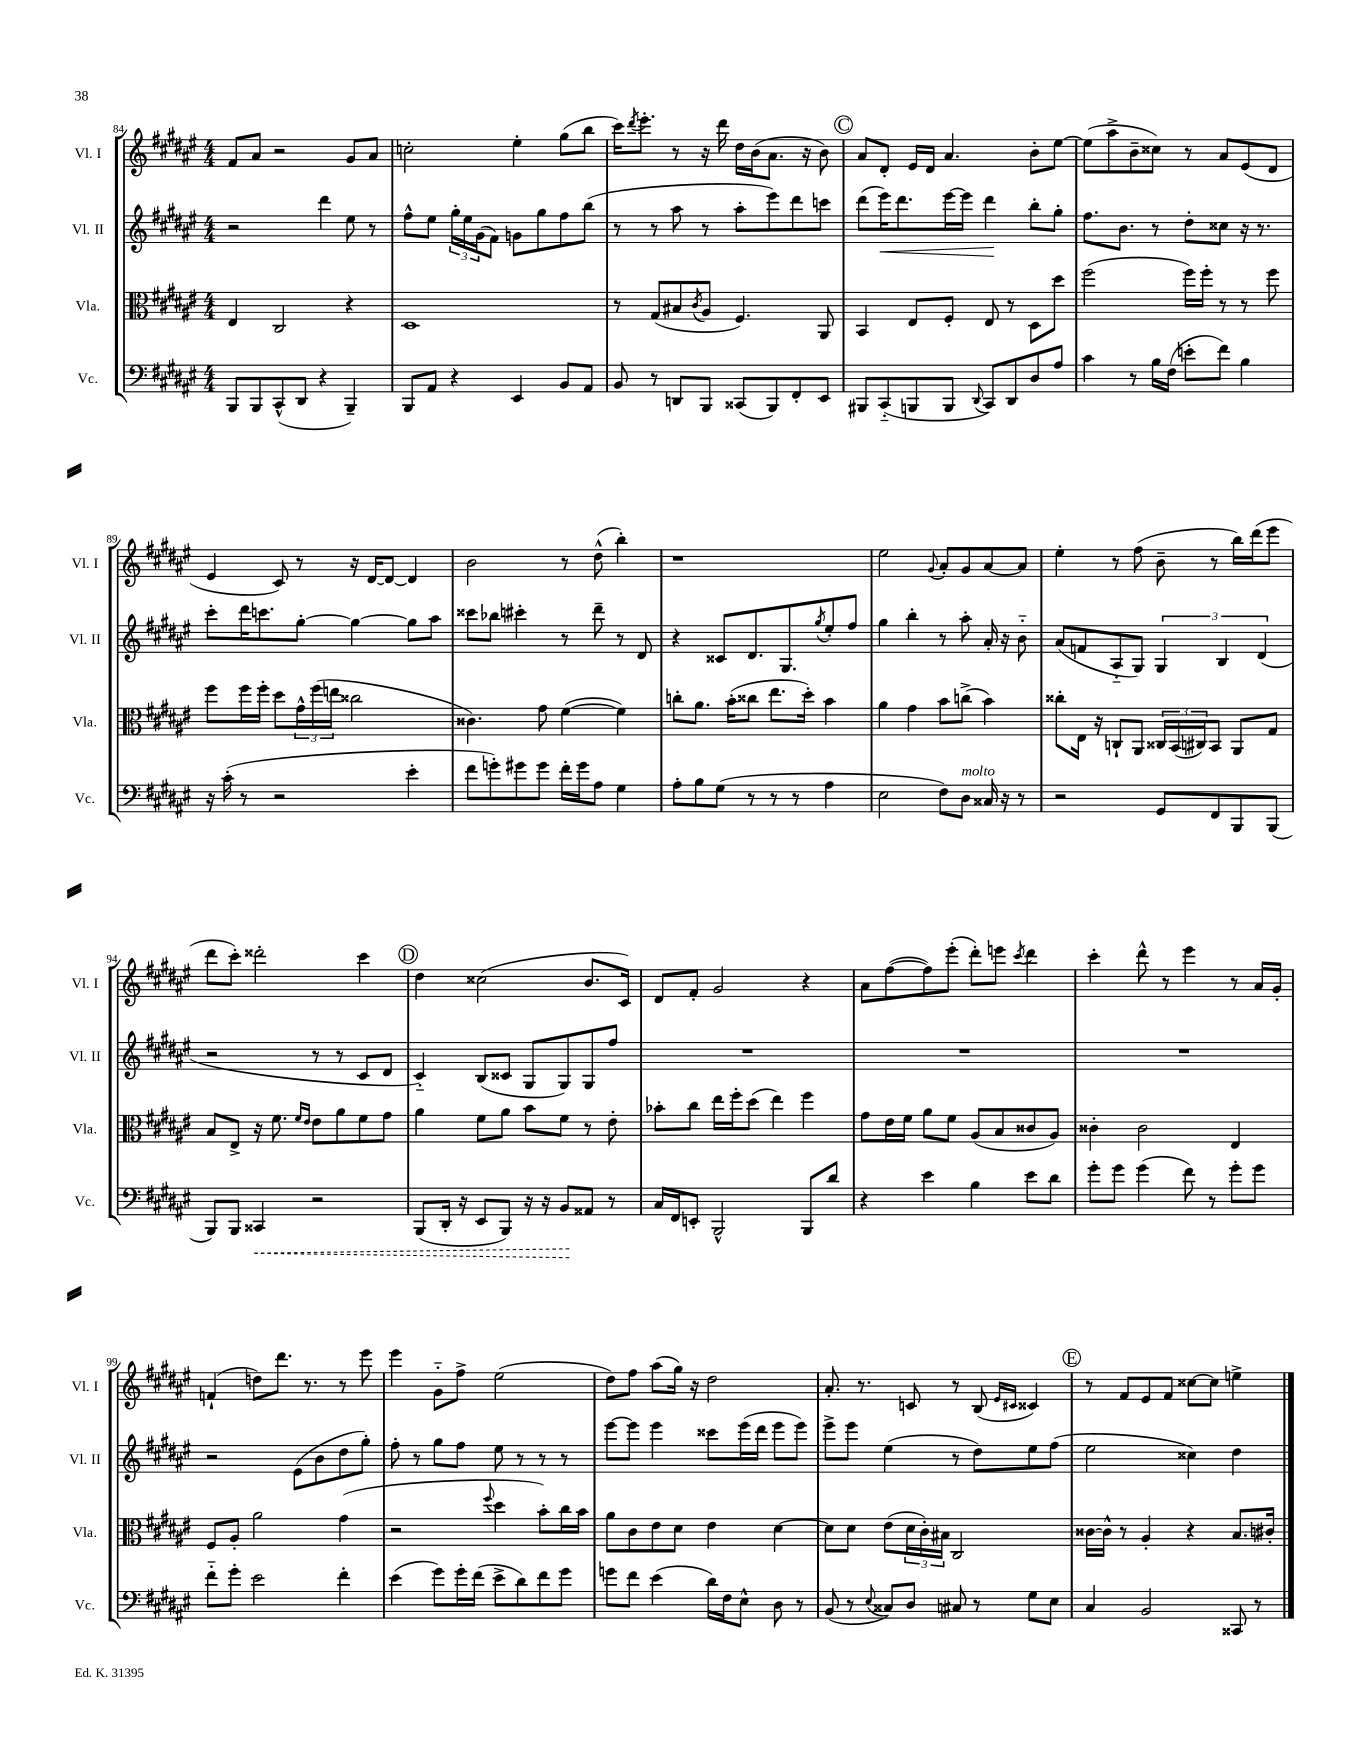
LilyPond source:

<<
\new StaffGroup <<
\new Staff = "s0" \with { instrumentName = "Vl. I" shortInstrumentName = "Vl. I" } {
    \clef treble \key fis \major \numericTimeSignature \time 4/4
    fis'8 ais'8 r2 gis'8 ais'8 |
    c''2-. eis''4-. gis''8( b''8 |
    cis'''16) \acciaccatura { dis'''8 } eis'''8.-. r8 r16 dis'''16 dis''16 b'16( ais'8. r16 b'8) |
    \mark \markup { \circle "C" } ais'8 dis'8-. eis'16 dis'16 ais'4. b'8-. eis''8~ |
    eis''8( ais''8-> b'8-- cisis''8) r8 ais'8 eis'8( dis'8 |
    eis'4 cis'8) r8 r16 dis'16~ dis'8~ dis'4 |
    b'2 r8 dis''8-^( b''4-.) |
    r1 |
    eis''2 \appoggiatura { gis'8 } ais'8-. gis'8 ais'8~ ais'8 |
    eis''4-. r8 fis''8( b'8-- r8 b''16) dis'''16( eis'''8 |
    dis'''8 cis'''8-.) disis'''2-. cis'''4 |
    \mark \markup { \circle "D" } dis''4 cisis''2( b'8. cis'16) |
    dis'8 fis'8-. gis'2 r4 |
    ais'8 fis''8~( fis''8) eis'''8-.( dis'''8-.) e'''8 \acciaccatura { cis'''8 } dis'''4 |
    cis'''4-. dis'''8-^ r8 eis'''4 r8 ais'16 gis'16-. |
    f'4-!( d''8) dis'''8. r8. r8 eis'''8 |
    eis'''4 gis'8-_ fis''8-> eis''2( |
    dis''8) fis''8 ais''8( gis''16) r16 dis''2 |
    ais'8.-. r8. c'8 r8 b8( \grace { eis'16 cis'16 } cisis'4) |
    \mark \markup { \circle "E" } r8 fis'8 eis'8 fis'8 cisis''8~ cisis''8 e''4-> \bar "|." |
}
\new Staff = "s1" \with { instrumentName = "Vl. II" shortInstrumentName = "Vl. II" } {
    \clef treble \key fis \major \numericTimeSignature \time 4/4
    r2 dis'''4 eis''8 r8 |
    fis''8-^ eis''8 \tuplet 3/2 { gis''16-. eis''16 gis'16( } fis'8) g'8 gis''8 fis''8 b''8( |
    r8 r8 ais''8 r8 ais''8-. eis'''8) dis'''8 c'''8 |
    \mark \markup { \circle "C" } dis'''8( eis'''16\<) dis'''8. eis'''16~ eis'''16 dis'''4\! b''8-. gis''8-. |
    fis''8. b'8. r8 dis''8-. cisis''8 r16 r8. |
    cis'''8-. dis'''16 c'''8. gis''8~-. gis''4~ gis''8 ais''8 |
    cisis'''8 bes''8 cis'''4-. r8 dis'''8-- r8 dis'8 |
    r4 cisis'8 dis'8. gis8. \acciaccatura { gis''8 } eis''8-. fis''8 |
    gis''4 b''4-. r8 ais''8-. ais'16-. r16 b'8-_ |
    ais'8( f'8 ais8-_ gis8) \tuplet 3/2 { gis4 b4 dis'4( } |
    r2 r8 r8 cis'8 dis'8 |
    \mark \markup { \circle "D" } cis'4-_) b8( cisis'8 gis8 gis8) gis8 fis''8 |
    R1 |
    R1 |
    R1 |
    r2 eis'8( b'8 dis''8 gis''8-.) |
    fis''8-. r8 gis''8 fis''8 eis''8 r8 r8 r8 |
    eis'''8~ eis'''8 eis'''4 cisis'''8 eis'''16( dis'''16 eis'''8 eis'''8) |
    eis'''8-> eis'''8 eis''4( r8 dis''8) eis''8 fis''8( |
    \mark \markup { \circle "E" } eis''2 cisis''4) dis''4 \bar "|." |
}
\new Staff = "s2" \with { instrumentName = "Vla." shortInstrumentName = "Vla." } {
    \clef alto \key fis \major \numericTimeSignature \time 4/4
    eis4 cis2 r4 |
    dis1 |
    r8 gis8( bis8 \acciaccatura { cis'8 } ais8 fis4.) ais,8 |
    \mark \markup { \circle "C" } b,4 eis8 fis8-. eis8 r8 dis8 dis''8 |
    fis''2( fis''16) fis''16-. r8 r8 fis''8 |
    fis''8 fis''16 fis''16-. dis''8 \tuplet 3/2 { gis'16-^ fis''16( e''16 } cisis''2 |
    cisis'4.) gis'8 fis'4~( fis'4) |
    c''8-. ais'8. b'16-.( cisis''8 eis''8. dis''16-.) b'4 |
    ais'4 gis'4 b'8 c''8->( b'4) |
    cisis''8-. eis16 r16 c8-! ais,8 \tuplet 3/2 { cisis16 b,16( cis16) } b,8 ais,8 gis8 |
    b8 eis8-> r16 fis'8. \grace { fis'16 eis'16 } eis'8 ais'8 fis'8 gis'8 |
    \mark \markup { \circle "D" } ais'4 fis'8 ais'8 b'8 fis'8 r8 eis'8-. |
    bes'8-. cis''8 eis''16 fis''16-. dis''8( eis''4) fis''4 |
    gis'8 eis'16 fis'16 ais'8 fis'8 ais8( b8 cisis'8 ais8) |
    cisis'4-. cisis'2 eis4 |
    fis8 ais8-. ais'2 gis'4( |
    r2 \appoggiatura { fis''8 } dis''4 b'8-.) cis''16 b'16 |
    ais'8 cis'8 eis'8 dis'8 eis'4 dis'4~ |
    dis'8 dis'8 eis'8( \tuplet 3/2 { dis'16 cis'16-.) bis16 } cis2 |
    \mark \markup { \circle "E" } cisis'16~ cisis'16-^ r8 ais4-. r4 b8. cis'16-. \bar "|." |
}
\new Staff = "s3" \with { instrumentName = "Vc." shortInstrumentName = "Vc." } {
    \clef bass \key fis \major \numericTimeSignature \time 4/4
    b,,8 b,,8 cis,8-^( dis,8 r4 b,,4--) |
    b,,8 ais,8 r4 eis,4 b,8 ais,8 |
    b,8 r8 d,8 b,,8 cisis,8( b,,8) fis,8-. eis,8 |
    \mark \markup { \circle "C" } bis,,8 cis,8-_( b,,8 b,,8 \appoggiatura { dis,8 } cis,8) dis,8 dis8 ais8 |
    cis'4 r8 b16 fis16( e'8-. fis'8) b4 |
    r16 cis'16-.( r8 r2 eis'4-. |
    fis'8 g'8-.) gis'8 gis'8 fis'16-. gis'16 ais8 gis4 |
    ais8-. b8 gis8( r8 r8 r8 ais4 |
    eis2 fis8) dis8^\markup { \italic "molto" } cisis16 r16 r8 |
    r2 gis,8 fis,8 b,,8 b,,8( |
    b,,8) b,,8 \once \override Hairpin.style = #'dashed-line cisis,4\< r2 |
    \mark \markup { \circle "D" } b,,8( dis,16-. r16 eis,8 b,,8) r16 r16 b,8\! aisis,8 r8 |
    cis16 fis,16 e,8-. b,,2-^ b,,8 dis'8 |
    r4 eis'4 b4 eis'8 dis'8 |
    gis'8-. gis'8 gis'4( fis'8) r8 gis'8-. gis'8 |
    fis'8-_ gis'8-. eis'2 fis'4-. |
    eis'4( gis'8) gis'16-. fis'16( eis'8-> dis'8) fis'8 gis'8 |
    g'8 fis'8 eis'4( dis'16) fis16 eis8-^ dis8 r8 |
    b,8( r8 \appoggiatura { eis8 } cisis8) dis8 cis8 r8 gis8 eis8 |
    \mark \markup { \circle "E" } cis4 b,2 cisis,8 r8 \bar "|." |
}
>>
>>
\layout { \context { \Score currentBarNumber = #84 } }
